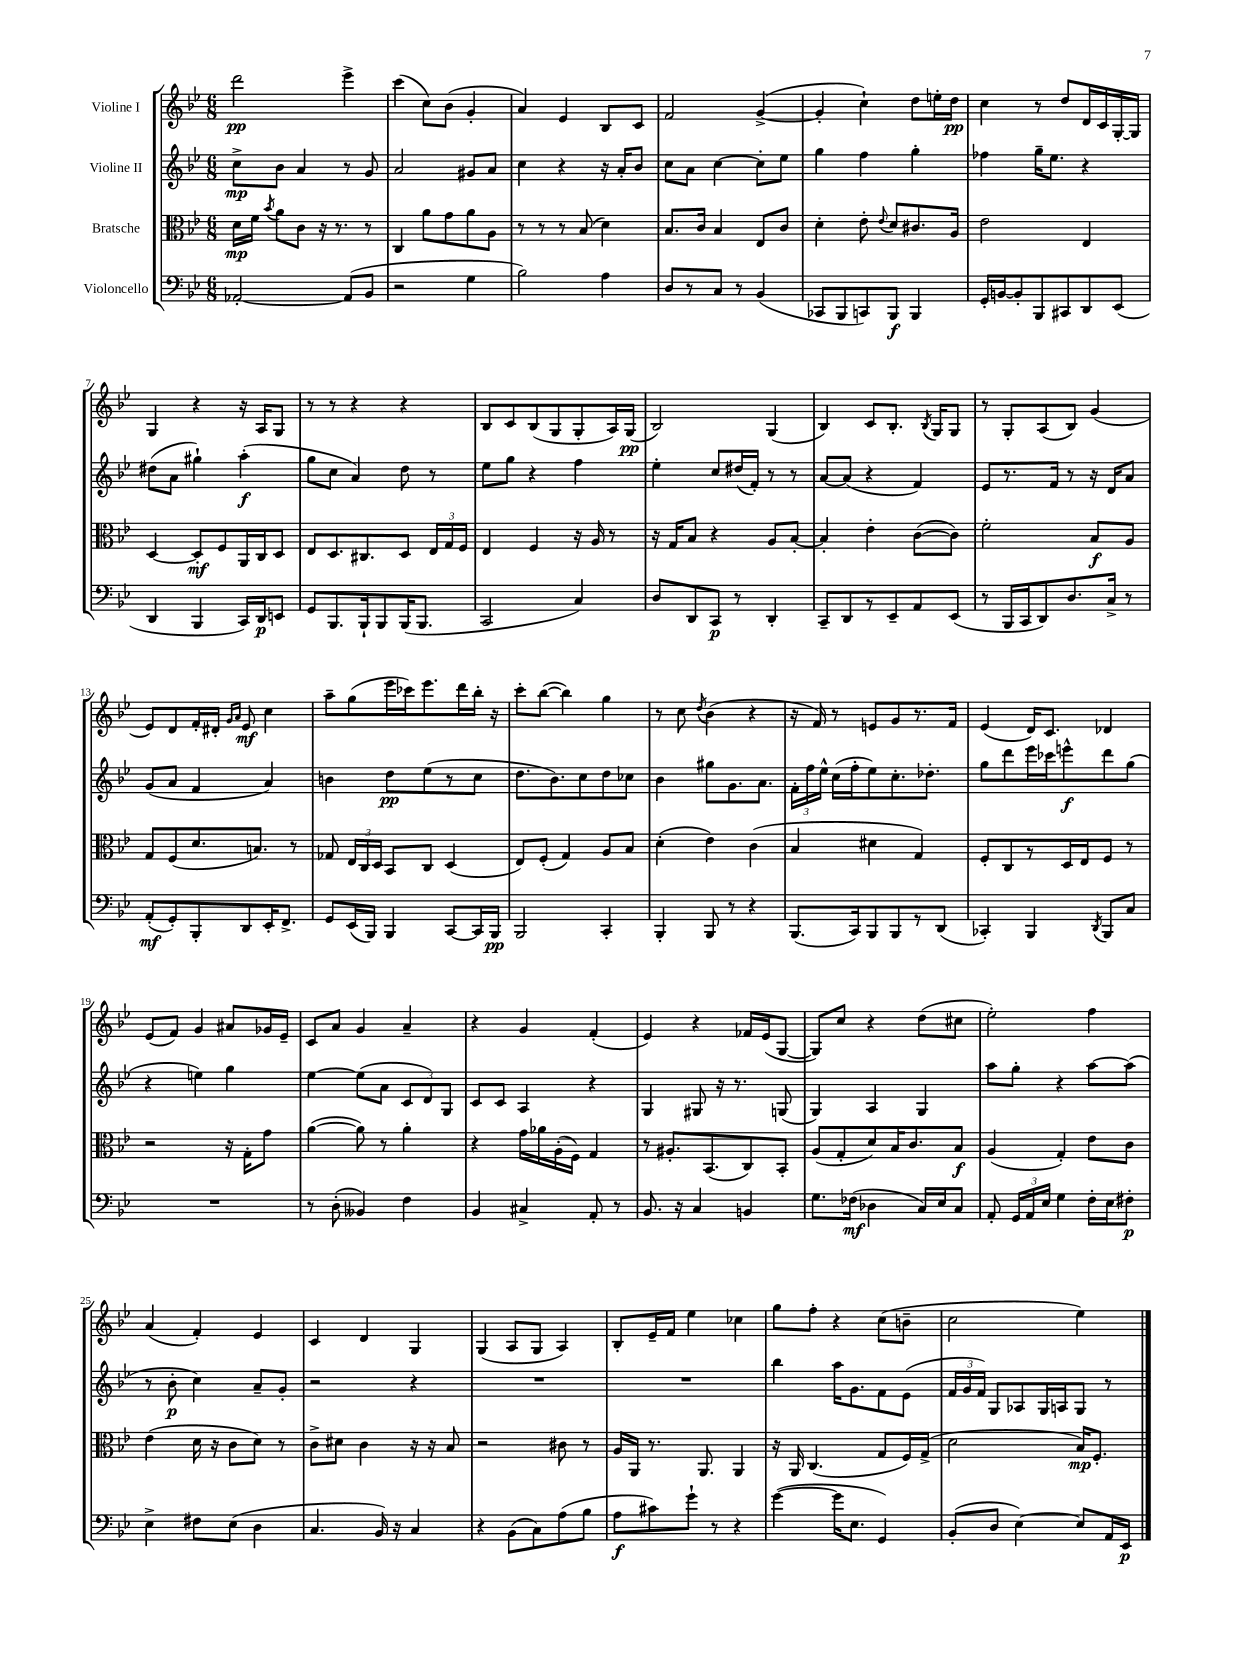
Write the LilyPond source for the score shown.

<<
\new StaffGroup <<
\new Staff = "s0" \with { instrumentName = "Violine I" } {
    \clef treble \key bes \major \numericTimeSignature \time 6/8
    \autoBeamOff d'''2\pp ees'''4-> |
    c'''4( c''8[) bes'8]( g'4-. |
    a'4) ees'4 bes8[ c'8] |
    f'2 g'4~->( |
    g'4-. c''4-!) d''8[ e''16-. d''16]\pp |
    c''4 r8 d''8[ d'16 c'16 g16~-. g16] |
    g4 r4 r16 a16[ g8] |
    r8 r8 r4 r4 |
    bes8[ c'8 bes8( g8 g8-. a16) g16]\pp( |
    bes2) g4( |
    bes4) c'8[ bes8.]-. \acciaccatura { bes8 } g16[ g8] |
    r8 g8[-. a8( bes8]) g'4( |
    ees'8[) d'8 f'16-. dis'16]-. \grace { g'16[ a'16] } ees'8\mf c''4 |
    a''8[-- g''8( ees'''16 ces'''16) ees'''8. d'''16 bes''16]-. r16 |
    c'''8[-. bes''8]~( bes''4) g''4 |
    r8 c''8 \acciaccatura { d''8 } bes'4( r4 |
    r16 f'16) r8 e'8[ g'8 r8. f'16] |
    ees'4( d'16[) c'8.] des'4 |
    ees'8[( f'8]) g'4 ais'8[ ges'16 ees'16]-- |
    c'8[ a'8] g'4 a'4-- |
    r4 g'4 f'4-.( |
    ees'4) r4 fes'16[ ees'16( g8]~ |
    g8[) c''8] r4 d''8[( cis''8] |
    ees''2-.) f''4 |
    a'4( f'4-.) ees'4 |
    c'4 d'4 g4 |
    g4( a8[ g8] a4) |
    bes8[-. ees'16-- f'16] ees''4 ces''4 |
    g''8[ f''8]-. r4 c''8[( b'8]-- |
    c''2 ees''4) \bar "|." |
}
\new Staff = "s1" \with { instrumentName = "Violine II" } {
    \clef treble \key bes \major \numericTimeSignature \time 6/8
    \autoBeamOff c''8[->\mp bes'8] a'4 r8 g'8 |
    a'2 gis'8[ a'8] |
    c''4 r4 r16 a'16[-. bes'8] |
    c''8[ a'8] c''4~ c''8[-. ees''8] |
    g''4 f''4 g''4-. |
    fes''4 g''16[-- ees''8.] r4 |
    dis''8[( a'8] gis''4-!) a''4-.\f( |
    g''8[ c''8] a'4) d''8 r8 |
    ees''8[ g''8] r4 f''4 |
    ees''4-. c''8[ dis''16( f'16]-.) r8 r8 |
    a'8[~ a'8]( r4 f'4) |
    ees'8[ r8. f'16] r8 r16 d'16[ a'8] |
    g'8[( a'8] f'4 a'4) |
    b'4 d''8[\pp ees''8( r8 c''8] |
    d''8.[ bes'8.) c''8 d''8 ces''8] |
    bes'4 gis''8[ g'8. a'8.] |
    \tuplet 3/2 { f'16[-. f''16 ees''16]-^ } c''16[( f''16-. ees''8) c''8.-. des''8.]-. |
    g''8[ d'''8 ees'''16 ces'''16 e'''8-^\f d'''8 g''8]( |
    r4 e''4) g''4 |
    ees''4~ ees''8[( a'8] \tuplet 3/2 { c'8[ d'8) g8] } |
    c'8[ c'8] a4 r4 |
    g4 gis8 r16 r8. g8( |
    g4) a4 g4 |
    a''8[ g''8]-. r4 a''8[~ a''8]( |
    r8 bes'8-.\p c''4) a'8[-- g'8]-. |
    r2 r4 |
    R2. |
    R2. |
    bes''4 a''16[ g'8. f'8 ees'8]( |
    \tuplet 3/2 { f'16[ g'16 f'16]) } g8[ aes8 g16 a16 g8] r8 \bar "|." |
}
\new Staff = "s2" \with { instrumentName = "Bratsche" } {
    \clef alto \key bes \major \numericTimeSignature \time 6/8
    \autoBeamOff d'16[\mp f'16] \acciaccatura { bes'8 } a'8[ c'8] r16 r8. r8 |
    c4 a'8[ g'8 a'8 a8] |
    r8 r8 r8 bes8( d'4) |
    bes8.[ c'16] bes4 ees8[ c'8] |
    d'4-. ees'8-. \appoggiatura { ees'8 } d'8[ cis'8. a16] |
    ees'2 ees4 |
    d4~ d8[-.\mf f8 a,16 c16 d8] |
    ees8[ d8. cis8. d8] \tuplet 3/2 { ees16[ g16 f16] } |
    ees4 f4 r16 a16 r8 |
    r16 g16[ bes8] r4 a8[ bes8]~-. |
    bes4-. ees'4-. c'8[~( c'8]) |
    f'2-. bes8[\f a8] |
    g8[ f8( d'8. b8.]) r8 |
    ges8 \tuplet 3/2 { ees16[ c16 d16] } bes,8[ c8] d4( |
    ees8[) f8]-.( g4) a8[ bes8] |
    d'4-.( ees'4) c'4( |
    bes4 dis'4 g4) |
    f8[-. c8 r8 d16 ees16 f8] r8 |
    r2 r16 g16[-. g'8] |
    a'4~( a'8) r8 a'4-. |
    r4 g'16[ aes'16 a16-.( f16]) g4 |
    r8 ais8.[-. bes,8.( c8) bes,8]-. |
    a8[( g8-. d'8) bes16 c'8. bes8]\f |
    a4( g4-.) ees'8[ c'8] |
    ees'4( d'16 r16 c'8[ d'8]) r8 |
    c'8[-> dis'8] c'4 r16 r16 bes8 |
    r2 cis'8 r8 |
    a16[ a,16] r8. a,8. a,4 |
    r16 a,16 c4.( g8[ f16) g16]->( |
    d'2 bes16[\mp) f8.]-. \bar "|." |
}
\new Staff = "s3" \with { instrumentName = "Violoncello" } {
    \clef bass \key bes \major \numericTimeSignature \time 6/8
    \autoBeamOff aes,2~-. aes,8[( bes,8] |
    r2 g4 |
    bes2) a4 |
    d8[ r8 c8] r8 bes,4( |
    ces,8[ bes,,8 c,8) bes,,8]\f bes,,4 |
    g,16[-. b,16~ b,8-. bes,,8 cis,8 d,8 ees,8]( |
    d,4 bes,,4 c,16[) d,16\p e,8] |
    g,8[ bes,,8. bes,,16-! bes,,8 bes,,16( bes,,8.] |
    c,2 c4) |
    d8[ d,8 c,8]\p r8 d,4-. |
    c,8[-- d,8 r8 ees,8-- a,8 ees,8]( |
    r8 bes,,16[ c,16 d,8) d8. c16]-> r8 |
    a,8[-.\mf( g,8-.) bes,,8-. d,8 ees,16-. f,8.]-> |
    g,8[ ees,16( bes,,16]) bes,,4 c,8[~ c,16 bes,,16]\pp |
    bes,,2 c,4-. |
    bes,,4-. bes,,8 r8 r4 |
    bes,,8.[( c,16) bes,,8 bes,,8 r8 d,8]( |
    ces,4-.) bes,,4 \acciaccatura { d,8 } bes,,8[ c8] |
    R2. |
    r8 d8-.( beses,4) f4 |
    bes,4 cis4-> a,8-. r8 |
    bes,8. r16 c4 b,4 |
    g8.[ fes16]\mf( des4 c16[) ees16 c8] |
    a,8-. \tuplet 3/2 { g,16[ a,16 ees16] } g4 f16[-. ees16 fis8]-.\p |
    ees4-> fis8[ ees8]( d4 |
    c4. bes,16) r16 c4 |
    r4 bes,8[( c8) a8( bes8] |
    a8[\f cis'8) g'8]-! r8 r4 |
    g'4~( g'16[ ees8.] g,4) |
    bes,8[-.( d8] ees4~) ees8[ a,16 ees,16]\p \bar "|." |
}
>>
>>
